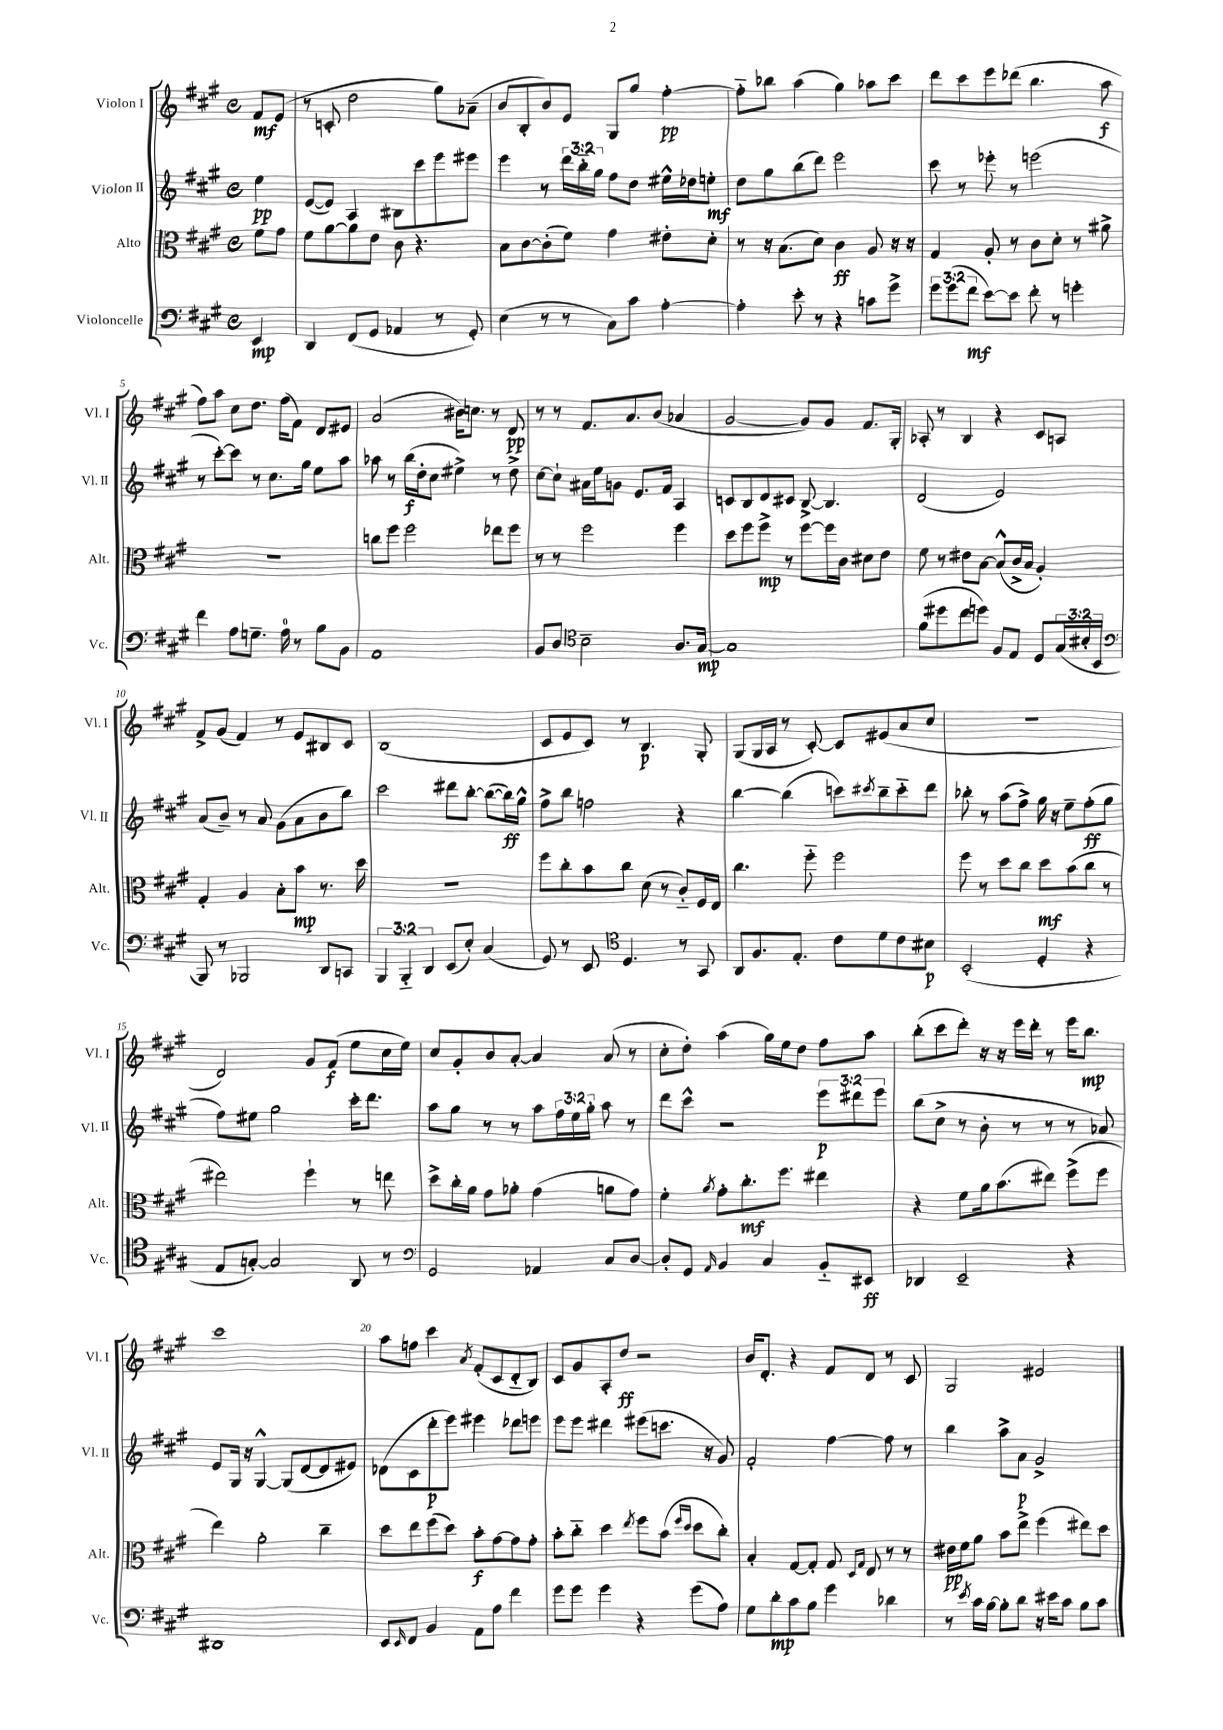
<<
\new StaffGroup <<
\new Staff = "s0" \with { instrumentName = "Violon I" shortInstrumentName = "Vl. I" } {
    \clef treble \key a \major \defaultTimeSignature \time 4/4 \partial 4
    fis'8\mf e'8( |
    r8 c'8-. d''2 gis''8) aes'8--( |
    b'8 b8-. b'8) e'8 gis8 gis''8 fis''4~-.\pp |
    fis''8-_ bes''8 a''4( gis''4) aes''8 cis'''8 |
    d'''8 cis'''8 e'''8 des'''8( b''4. a''8\f |
    fis''8) a''8 cis''8 d''8. fis''16( fis'8) d'8 eis'8 |
    a'2( bis'16) c''8. r8 d'8\pp |
    r8 r8 fis'8. a'8. b'8( aes'4 |
    gis'2~ gis'8) gis'8 fis'8. gis16-. |
    aes8-. r8 b4 r4 cis'8 a8 |
    fis'8-> gis'8( fis'4) r8 e'8 bis8 cis'8 |
    b1( |
    cis'8 e'8 cis'8) r8 b4.\p gis8-. |
    gis8( gis16 a16 r8 cis'8~-.) cis'8 eis'8( a'8 cis''8 |
    R1 |
    d'2) gis'8 fis'8\f( e''8 cis''16 e''16) |
    cis''8 gis'8-. b'8 a'8~-. a'4 a'8( r8 |
    cis''8-. d''8-.) a''4( gis''16) e''16 d''8 fis''8 a''8 |
    b''8-.( cis'''8 d'''8-.) r16 r16 e'''16 d'''16-. r8 e'''16 b''8.\mp |
    cis'''1 |
    a''8 f''8 cis'''4 \acciaccatura { a'8 } fis'8-.( cis'8 d'8-_ b8) |
    cis'8 gis'8 a8-. d''8\ff r2 |
    b'16 d'8.-. r4 fis'8 d'8 r8 cis'8 |
    gis2 eis'2 \bar "|." |
}
\new Staff = "s1" \with { instrumentName = "Violon II" shortInstrumentName = "Vl. II" } {
    \clef treble \key a \major \defaultTimeSignature \time 4/4 \override Staff.TupletNumber.text = #tuplet-number::calc-fraction-text \partial 4
    e''4\pp |
    e'8~( e'8) a4 bis8 cis'''8 e'''8 eis'''8 |
    e'''4 r8 \tuplet 3/2 { d'''16 b''16-_ gis''16 } fis''8 d''8 eis''16-^ des''16 e''8-.\mf |
    d''8 gis''8 b''8( d'''8) e'''2 |
    cis'''8 r8 ees'''8-. r8 e'''2( |
    r8 cis'''8~-.) cis'''8 r8 cis''8. gis''16 e''8 a''8 |
    aes''8 r8 b''16\f( d''16-. cis''8 eis''4->) r8 d''8-> |
    cis''8~ cis''8-! ais'16 e''16 g'8 e'8. fis'16 a4 |
    c'8 b8 d'8 cis'8 b8~-> b4. |
    d'2( e'2) |
    a'8( b'8--) r8 a'8 gis'8( a'8 b'8 b''8) |
    cis'''2 dis'''8 b''8~-. b''8~( b''16\ff) gis''16-^ |
    fis''8-> b''8 f''2 r4 |
    b''4~ b''4( c'''8) \acciaccatura { cis'''8 } b''8-- cis'''8-_ d'''8 |
    bes''8-. r8 a''8( fis''8->) gis''16 r16 e''8-- fis''8-.\ff( gis''8 |
    fis''8) eis''8 gis''2 cis'''16-. d'''8. |
    a''8 gis''8 r8 r8 a''8 \tuplet 3/2 { fis''16 e''16 gis''16-. } a''8 r8 |
    d'''8 cis'''8-^ r2 \tuplet 3/2 { e'''8\p dis'''8 e'''8 } |
    b''8( cis''8-> r8 b'8-. r8 r8 r8 aes'8) |
    e'8 gis16 r16 gis4~-^ gis8( d'8~ d'8 eis'8) |
    des'8( cis'8 d'''8-.\p e'''8) eis'''4 des'''8 e'''8 |
    e'''8 e'''8 dis'''4 eis'''8( c'''8. r16 gis'8) |
    fis'2-. fis''4~ fis''8 r8 |
    b''4 a''8-> a'8\p gis'2-> \bar "|." |
}
\new Staff = "s2" \with { instrumentName = "Alto" shortInstrumentName = "Alt." } {
    \clef alto \key a \major \defaultTimeSignature \time 4/4 \partial 4
    fis'8 gis'8 |
    fis'8 a'8~ a'8 e'8 cis'8 r4. |
    b8 cis'8~ cis'8-.( fis'8) gis'4 eis'8-. d'8-. |
    r8 r16 b8.( d'8) cis'4\ff a8 r16 r16 |
    gis4 a8-. r8 cis'8 d'8-. r8 ais'8-> |
    R1 |
    c''8 fis''8 fis''2 ees''8 fis''8 |
    r8 r8 fis''2 fis''4 |
    d''8 fis''8 fis''8->\mp r8 fis''8~ fis''16 cis'16 dis'8 e'8 |
    fis'8 r8 eis'8 b8~ b8-^( cis'16-> b16 a4-.) |
    gis4-. a4 b8-. b'8\mp r8. d''16 |
    R1 |
    fis''8 cis''8-. b'8 cis''8 d'8( r8 cis'8-_) fis16 e16 |
    cis''4. fis''8-_ fis''2 |
    fis''8 r8 d''8 cis''8 d''8\mf b'8( cis''8 r8 |
    eis''2) fis''4-! r8 e''8 |
    d''8-> cis''16-. a'16 gis'8 aes'8-. gis'4( a'8 gis'8) |
    fis'4-. \acciaccatura { a'8 } gis'8-. cis''8.-.\mf fis''8. eis''4 |
    r4 fis'8 a'16 b'8.( eis''8) fis''8->( fis''8 |
    e''4) a'2-. cis''4-- |
    d''8 e''8 fis''8( d''8) b'8-.\f gis'8~ gis'8 gis'8-. |
    b'8-. cis''8-_ d''4 \acciaccatura { e''8 } fis''8 b'8( \grace { fis''16 d''16 } d''8 cis''8-.) |
    b4-. gis8~ gis8-. gis8 \grace { d16 gis16 } e8 r8 r8 |
    eis'16\pp fis'16 a'8 b'8 e''8-> fis''4( eis''8) d''8 \bar "|." |
}
\new Staff = "s3" \with { instrumentName = "Violoncelle" shortInstrumentName = "Vc." } {
    \clef bass \key a \major \defaultTimeSignature \time 4/4 \override Staff.TupletNumber.text = #tuplet-number::calc-fraction-text \partial 4
    e,4\mp |
    d,4 fis,8( gis,8 aes,4 r8 gis,8-.) |
    e4( r8 r8 cis8) cis'8 a4~-. |
    a4-. e'8-. r8 r4 c'8 gis'8-> |
    \tuplet 3/2 { gis'8 gis'8( fis'8\mf } e'8~) e'8 fis'8-. r8 g'4-. |
    fis'4 a8 g8.-- a16-0 r8 b8 b,8 |
    a,1 |
    b,8 d8 \clef tenor b2-- a8. gis16~\mp |
    gis1 |
    fis'8( dis''8 cis''8 d''8) fis8 e8 d8 \tuplet 3/2 { gis16( bis16-. b,16 } |
    \clef bass b,,8) r8 bes,,2 d,8 c,8 |
    \tuplet 3/2 { b,,4 b,,4-_ d,4 } e,8( e8-.) cis4( |
    gis,8) r8 e,8 \clef tenor d4. r8 gis,8 |
    a,8 fis8. e8.-. cis'8 d'8 cis'8 bis8\p |
    b,2-.( d4-. r4 |
    e8 g8~-.) g2 a,8 r8 |
    \clef bass gis,2 aes,4 cis8 d8~ |
    d8-. gis,8 \grace { a,16 } b,4 cis4 b,8-_ eis,8\ff |
    des,4 e,2-- r4 |
    dis,1 |
    e,8 \grace { e,16 } fis,8 b,4 a,8 a8 fis'4 |
    gis'8 gis'8 gis'4 r4 gis'8( a8) |
    gis8 d'8-.\mp cis'8 b8 gis'4 des'4 |
    r8 \acciaccatura { e'8 } cis'16 b16~ b8-. d'8 r16 eis'16 cis'8 b8 cis'8 \bar "|." |
}
>>
>>
\layout { \context { \Score \override BarNumber.break-visibility = ##(#f #t #t) barNumberVisibility = #(every-nth-bar-number-visible 5) } }
